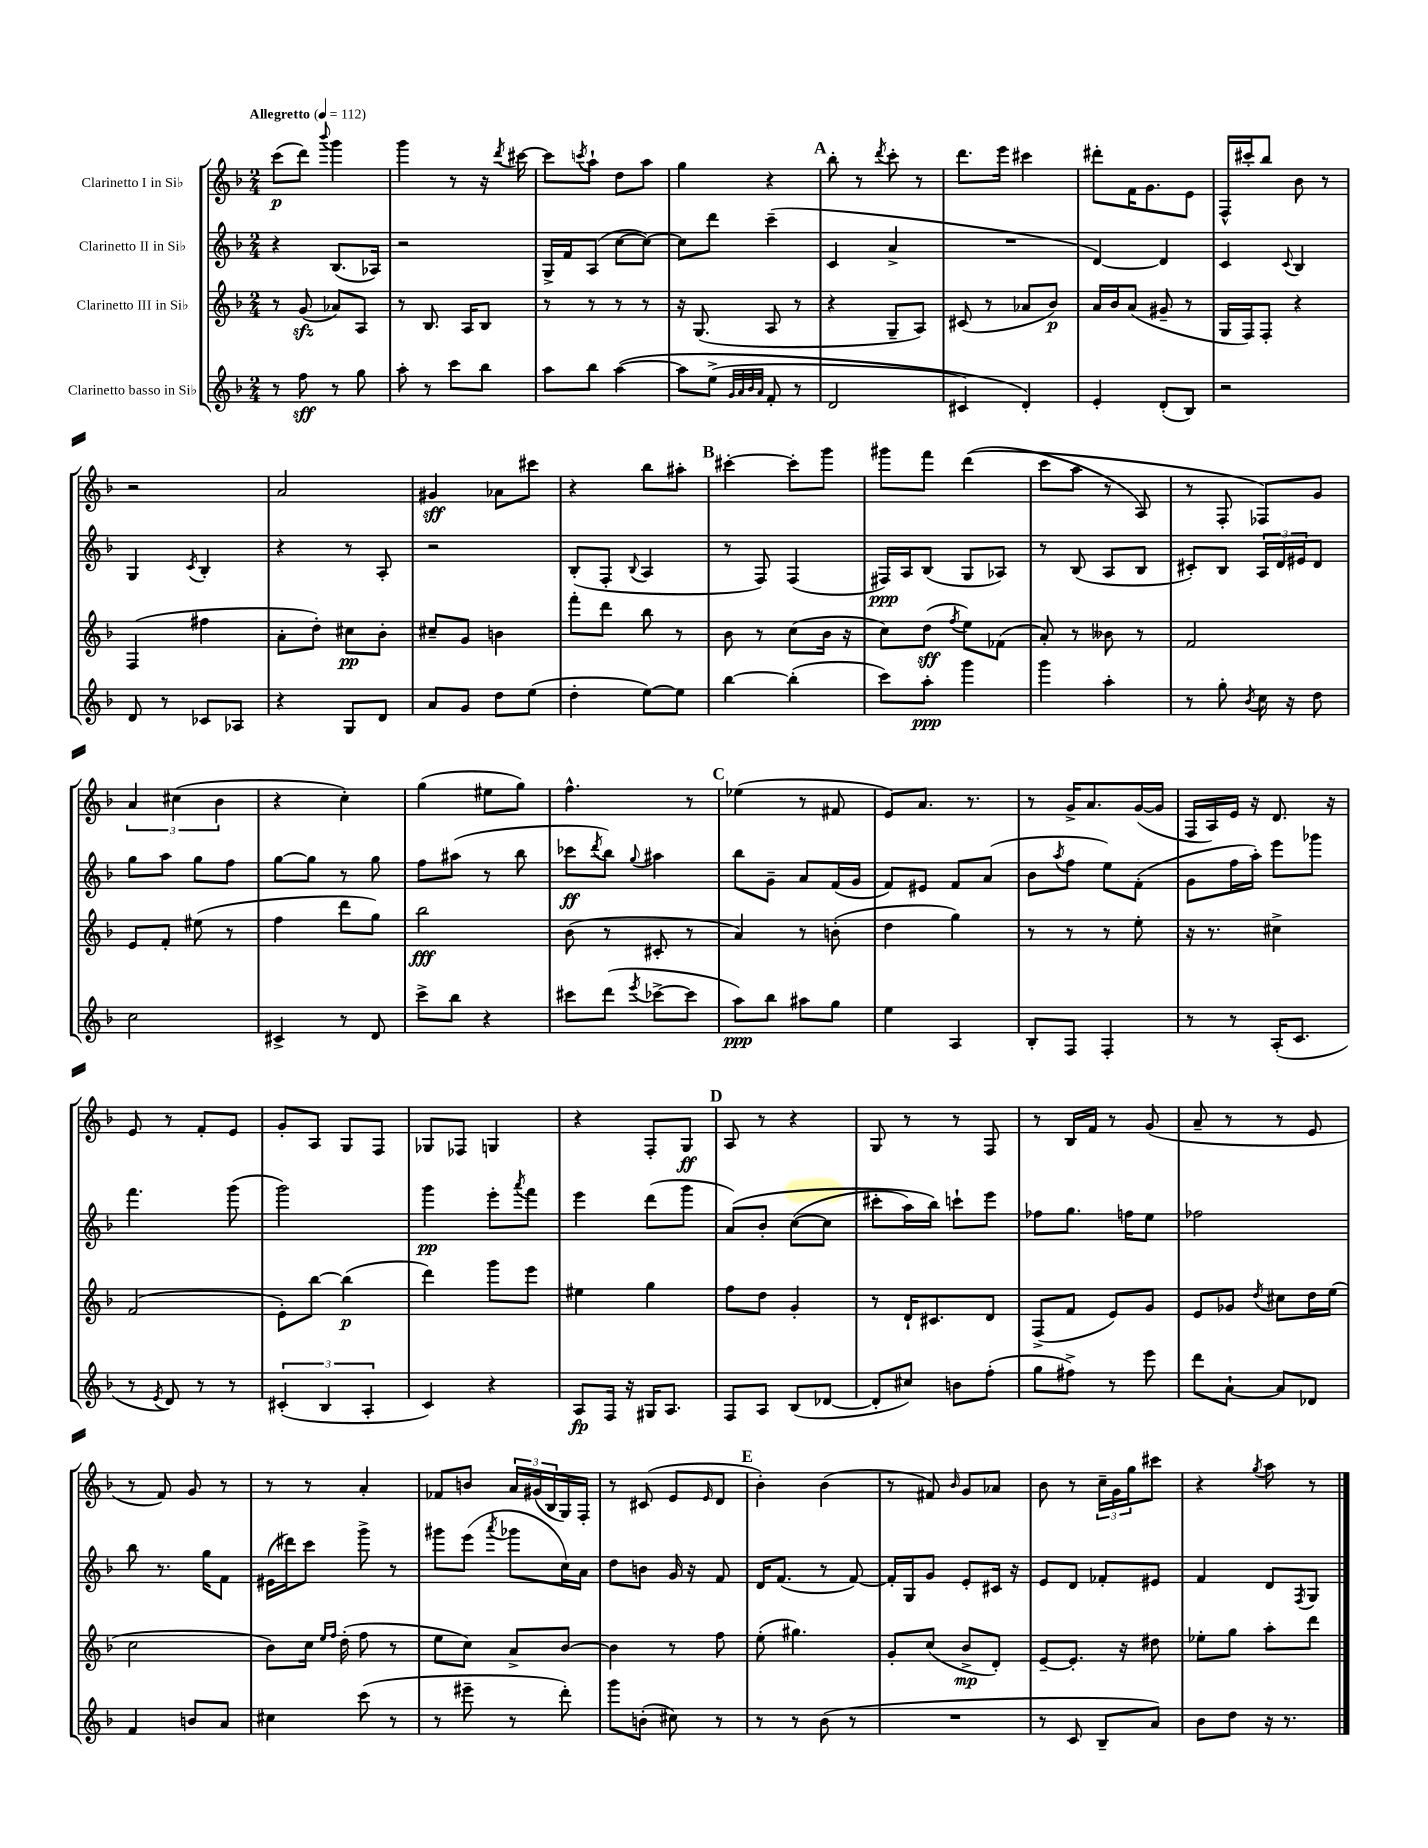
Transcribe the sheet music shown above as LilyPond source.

<<
\new StaffGroup <<
\new Staff = "s0" \with { instrumentName = "Clarinetto I in Sib" } {
    \clef treble \key f \major \numericTimeSignature \time 2/4 \tempo "Allegretto" 4 = 112
    c'''8\p( d'''8) \appoggiatura { bes'''8 } g'''4 |
    g'''4 r8 r16 \acciaccatura { d'''8 } cis'''16~ |
    cis'''8 \acciaccatura { c'''8 } a''8-! d''8 a''8 |
    g''4 r4 |
    \mark \markup { \bold "A" } bes''8-. r8 \acciaccatura { d'''8 } c'''8-. r8 |
    d'''8. e'''16 cis'''4 |
    dis'''8-. f'16 g'8. e'8 |
    f16-^ cis'''16-. bes''8 bes'8 r8 |
    r2 |
    a'2 |
    gis'4\sff aes'8 cis'''8 |
    r4 bes''8 ais''8-. |
    \mark \markup { \bold "B" } cis'''4~-. cis'''8-. g'''8 |
    gis'''8 f'''8 d'''4(\( |
    c'''8 a''8 r8 a8) |
    r8 f8-. fes8\) g'8 |
    \tuplet 3/2 { a'4 cis''4( bes'4 } |
    r4 c''4-.) |
    g''4( eis''8 g''8) |
    f''4.-^ r8 |
    \mark \markup { \bold "C" } ees''4( r8 fis'8 |
    e'8) a'8. r8. |
    r8 g'16-> a'8. g'16~( g'16 |
    f16 a16) e'16 r16 d'8. r16 |
    e'8 r8 f'8-. e'8 |
    g'8-. a8 g8 f8 |
    ges8 fes8 g4 |
    r4 f8-. g8\ff |
    \mark \markup { \bold "D" } a8 r8 r4 |
    g8 r8 r8 f8 |
    r8 bes16 f'16 r8 g'8( |
    a'8-- r8 r8 e'8 |
    r8 f'8) g'8 r8 |
    r8 r8 a'4-. |
    fes'8 b'8 \tuplet 3/2 { a'16 gis'16( bes16 } g16) f16-. |
    r8 cis'8( e'8 \grace { e'16 } d'8 |
    \mark \markup { \bold "E" } bes'4-.) bes'4( |
    r8 fis'8) \grace { bes'16 } g'8 aes'8 |
    bes'8 r8 \tuplet 3/2 { c''16-- g'16 g''16 } cis'''8 |
    r4 \acciaccatura { g''8 } a''8 r8 \bar "|." |
}
\new Staff = "s1" \with { instrumentName = "Clarinetto II in Sib" } {
    \clef treble \key f \major \numericTimeSignature \time 2/4
    r4 bes8.( aes16) |
    r2 |
    g16-> f'16 a8( c''8~ c''8~) |
    c''8 d'''8 c'''4--( |
    \mark \markup { \bold "A" } c'4 a'4-> |
    R2 |
    d'4~) d'4 |
    c'4 \appoggiatura { c'8 } bes4 |
    g4 \acciaccatura { c'8 } bes4-. |
    r4 r8 a8-. |
    r2 |
    bes8-.( f8-. \appoggiatura { bes8 } a4 |
    \mark \markup { \bold "B" } r8 f8) f4( |
    fis16\ppp) a16 bes8( g8 aes8) |
    r8 bes8( a8 bes8 |
    cis'8-.) bes8 \tuplet 3/2 { a16 d'16 eis'16 } d'8 |
    g''8 a''8 g''8 f''8 |
    g''8~ g''8 r8 g''8 |
    f''8 ais''8( r8 bes''8 |
    ces'''8\ff \acciaccatura { d'''8 } bes''8) \appoggiatura { g''8 } ais''4 |
    \mark \markup { \bold "C" } bes''8 g'8-- a'8 f'16( g'16 |
    f'8) eis'8 f'8 a'8( |
    bes'8 \acciaccatura { a''8 } f''8 e''8) f'8-.( |
    g'8 f''16 a''16-.) e'''8 ges'''8 |
    f'''4. g'''8( |
    g'''2) |
    g'''4\pp e'''8-. \acciaccatura { a'''8 } f'''8 |
    e'''4 d'''8( g'''8 |
    \mark \markup { \bold "D" } a'8)\( bes'8-. c''8~( c''8 |
    cis'''8-. a''16) bes''16\) c'''8-! e'''8 |
    fes''8 g''8. f''16 e''8 |
    fes''2 |
    bes''8 r8. g''16 f'8 |
    eis'16( dis'''16) c'''8 g'''8-> r8 |
    gis'''8 e'''8( \acciaccatura { a'''8 } ges'''8 c''16) a'16 |
    d''8 b'8 g'16 r16 f'8 |
    \mark \markup { \bold "E" } d'16 f'8.( r8 f'8~) |
    f'16-. g16 g'8 e'8-. cis'16 r16 |
    e'8 d'8 fes'8-. eis'8 |
    f'4 d'8 \acciaccatura { f8 } g8 \bar "|." |
}
\new Staff = "s2" \with { instrumentName = "Clarinetto III in Sib" } {
    \clef treble \key f \major \numericTimeSignature \time 2/4
    r8 g'8\sfz( aes'8) a8 |
    r8 bes8. a16 bes8 |
    r8 r8 r8 r8 |
    r16 g8.( a8 r8 |
    \mark \markup { \bold "A" } r4 g8-- a8) |
    cis'8( r8 aes'8 bes'8\p) |
    a'16 bes'16 a'8( gis'8-- r8 |
    g16 f16) f8-. r4 |
    f4( fis''4 |
    a'8-. d''8-.) cis''8\pp bes'8-. |
    cis''8-- g'8 b'4 |
    f'''8-. d'''8 bes''8 r8 |
    \mark \markup { \bold "B" } bes'8 r8 c''8( bes'16 r16 |
    c''8) d''8\sff( \acciaccatura { f''8 } e''8) fes'8( |
    a'8-.) r8 beses'8 r8 |
    f'2 |
    e'8 f'8-. eis''8( r8 |
    f''4 d'''8 g''8) |
    bes''2\fff |
    bes'8( r8 cis'8-. r8 |
    \mark \markup { \bold "C" } a'4) r8 b'8-.( |
    d''4 g''4) |
    r8 r8 r8 e''8-. |
    r16 r8. cis''4-> |
    f'2( |
    e'8-.) bes''8~ bes''4\p( |
    d'''4) g'''8 e'''8 |
    eis''4 g''4 |
    \mark \markup { \bold "D" } f''8 d''8 g'4-. |
    r8 d'16-! cis'8. d'8 |
    f8->( f'8 e'8) g'8 |
    e'8 ges'8 \acciaccatura { d''8 } cis''8 d''16 e''16( |
    c''2 |
    bes'8) c''16 \grace { e''16 f''16 } d''16-.( f''8 r8 |
    e''8 c''8) a'8-> bes'8~ |
    bes'4 r8 f''8 |
    \mark \markup { \bold "E" } e''8-.( gis''4.) |
    g'8-. c''8( bes'8->\mp d'8-.) |
    e'8~-- e'8.-. r16 dis''8 |
    ees''8-. g''8 a''8-. d'''8 \bar "|." |
}
\new Staff = "s3" \with { instrumentName = "Clarinetto basso in Sib" } {
    \clef treble \key f \major \numericTimeSignature \time 2/4
    r8 f''8\sff r8 g''8 |
    a''8-. r8 c'''8 bes''8 |
    a''8 bes''8 a''4~\( |
    a''8 e''8->( \grace { g'32 a'32 bes'32 a'32 } f'8-. r8 |
    \mark \markup { \bold "A" } d'2 |
    cis'4) d'4-.\) |
    e'4-. d'8-.( bes8) |
    r2 |
    d'8 r8 ces'8 aes8 |
    r4 g8 d'8 |
    a'8 g'8 d''8 e''8( |
    d''4-. e''8~) e''8 |
    \mark \markup { \bold "B" } bes''4~ bes''4-.( |
    c'''8) a''8-.\ppp g'''4 |
    g'''4 a''4-. |
    r8 g''8-. \acciaccatura { bes'8 } c''16 r16 d''8 |
    c''2 |
    cis'4-> r8 d'8 |
    c'''8-> bes''8 r4 |
    cis'''8 d'''8( \acciaccatura { e'''8 } ces'''8~-> ces'''8 |
    \mark \markup { \bold "C" } a''8\ppp) bes''8 ais''8 g''8 |
    e''4 a4 |
    bes8-. f8 f4-. |
    r8 r8 a16-.( c'8. |
    r8 \acciaccatura { e'8 } d'8) r8 r8 |
    \tuplet 3/2 { cis'4-.( bes4 a4-. } |
    c'4) r4 |
    a8\fp f16 r16 gis16 a8. |
    \mark \markup { \bold "D" } f8 a8 bes8( des'8~ |
    des'8-. cis''8) b'8 f''8-.( |
    g''8 fis''8->) r8 e'''8 |
    d'''8 a'8~-! a'8 des'8 |
    f'4 b'8 a'8 |
    cis''4 c'''8( r8 |
    r8 eis'''8-- r8 d'''8-.) |
    g'''8 b'8-.( cis''8) r8 |
    \mark \markup { \bold "E" } r8 r8 bes'8( r8 |
    R2 |
    r8 c'8 bes8-- a'8) |
    bes'8 d''8 r16 r8. \bar "|." |
}
>>
>>
\layout { \context { \Score \remove "Bar_number_engraver" } }
